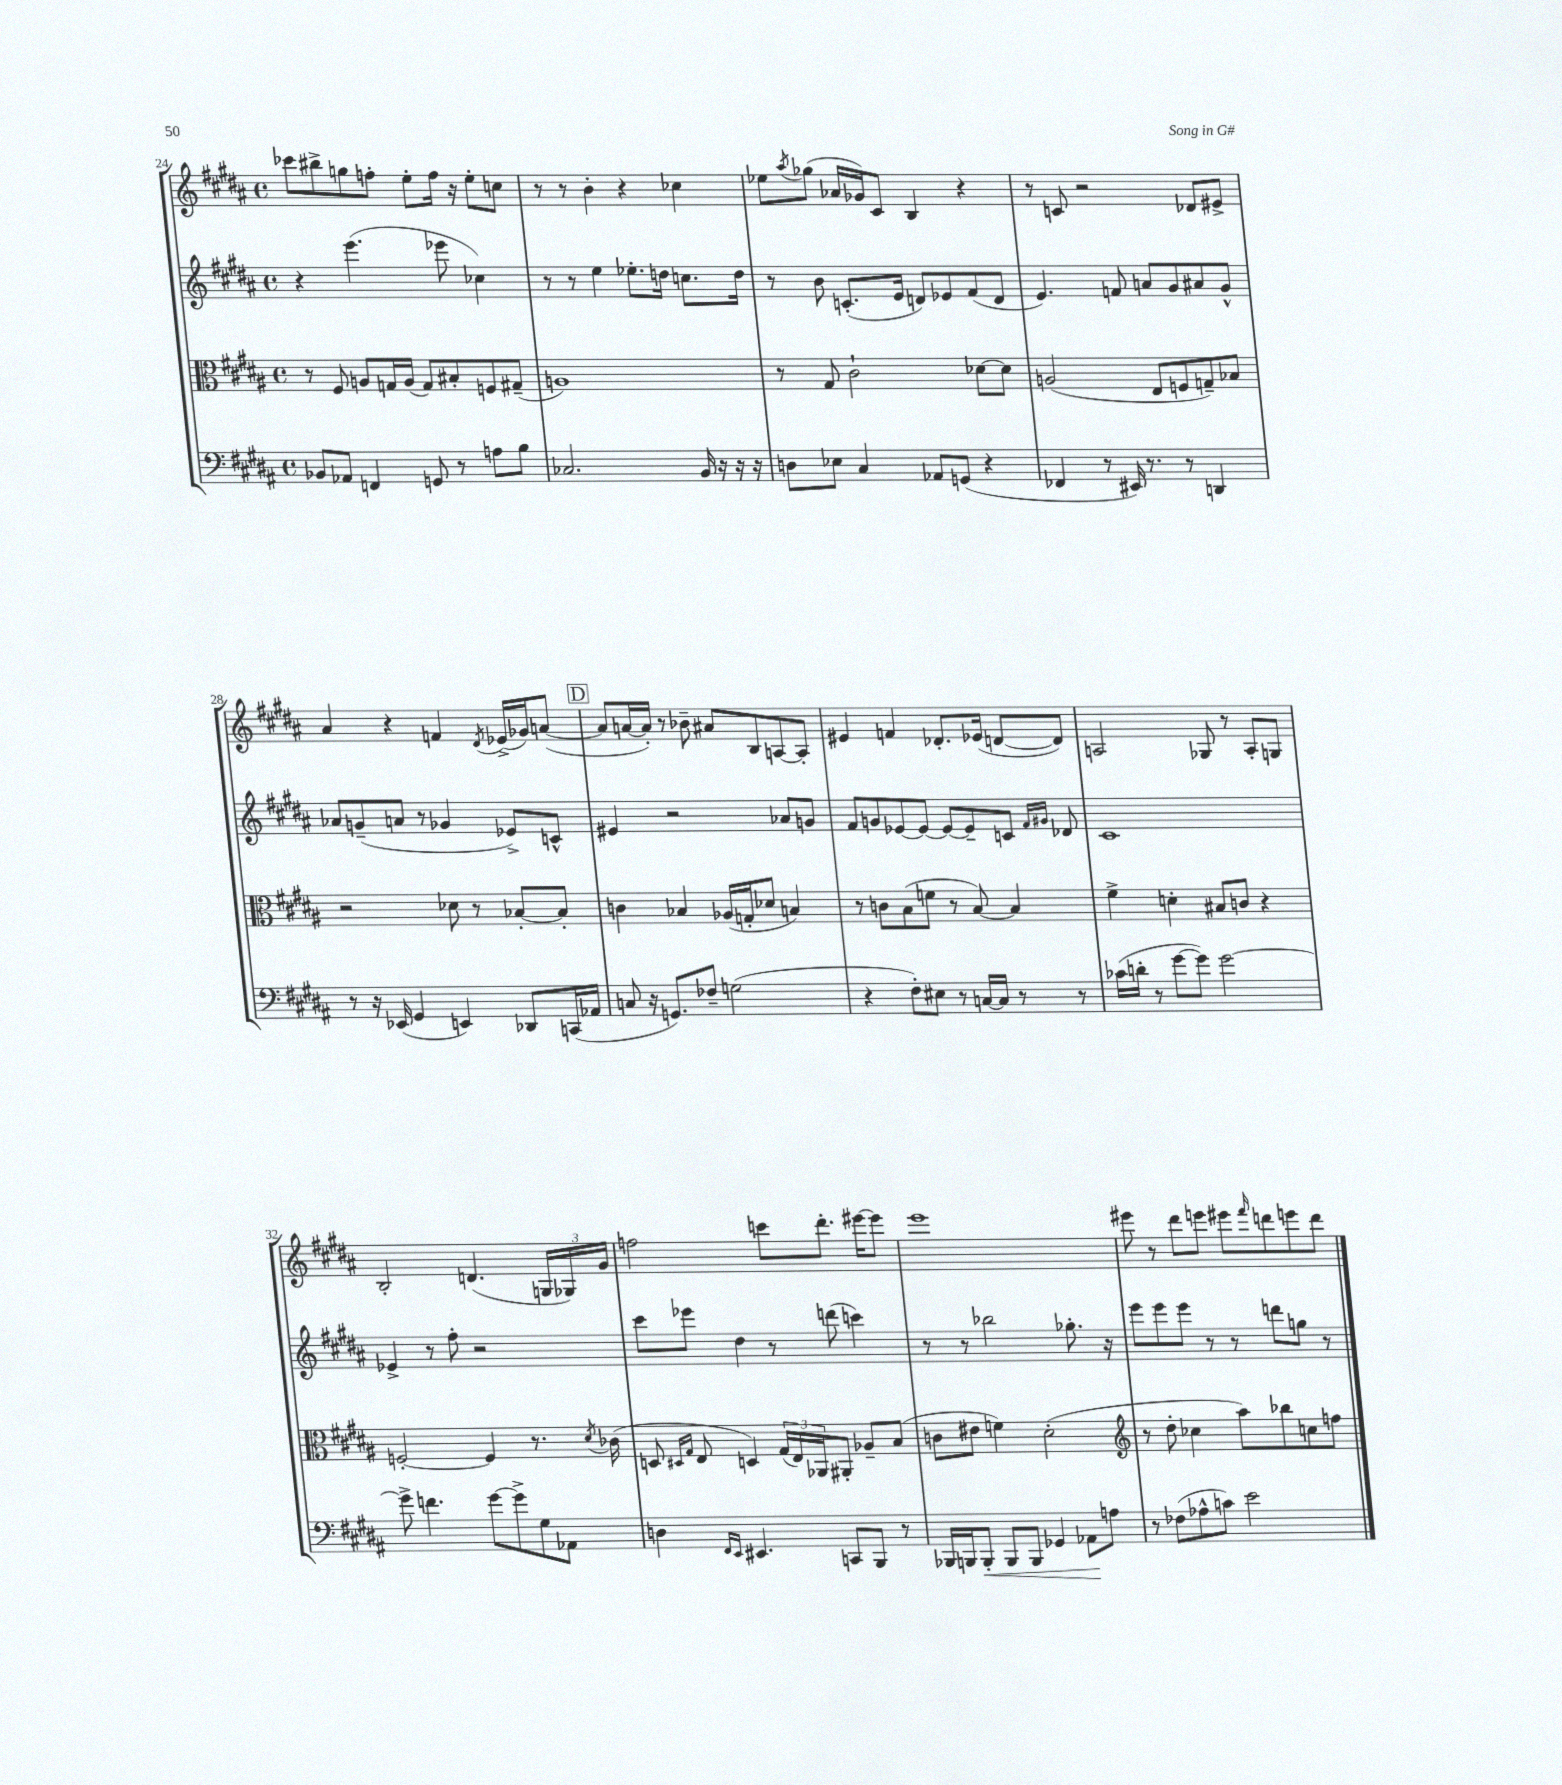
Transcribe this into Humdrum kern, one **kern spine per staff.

**kern	**kern	**kern	**kern
*staff4	*staff3	*staff2	*staff1
*clefF4	*clefC3	*clefG2	*clefG2
*k[f#c#g#d#a#]	*k[f#c#g#d#a#]	*k[f#c#g#d#a#]	*k[f#c#g#d#a#]
*M4/4	*M4/4	*M4/4	*M4/4
*met(c)	*met(c)	*met(c)	*met(c)
8BB-/L	8r	4r	8ccc-\L
8AA-/J	8F#/	.	8bb#^\
4FF/	8A/L	(4.eee\	8gg\
.	16G/L	.	8ff'\J
.	(16A/JJ	.	.
8GG/	8G/L)	.	8ee'\L
8r	8B#'/	8eee-\	16ff\Jk
.	.	.	16r
8A\L	8F/	4cc-\)	8ee'\L
8B\J	(8G#~/J	.	8cc\J
=	=	=	=
2.C-/	1A)	8r	8r
.	.	8r	8r
.	.	4ee\	4b'\
.	.	8.ee-'\L	4r
.	.	16dd\Jk	.
16BB/	.	8.cc\L	4cc-\
16r	.	.	.
16r	.	.	.
16r	.	16dd\Jk	.
=	=	=	=
8D\L	8r	8r	8ee-\L
.	.	.	8qaa#/
8E-\J	8G#/	8b\	(8gg-\J
4C#/	2c#`\	(8.c'/L	16a-/LL
.	.	.	16g-/J)
.	.	.	8c#/J
.	.	16e/Jk	.
8AA-/L	.	8d/L)	4B/
(8GG/J	.	8e-/	.
4r	[8d-\L	(8f#/	4r
.	8d-\]J	8d/J	.
=	=	=	=
4FF-/	(2A/	4.e/)	8r
.	.	.	8c/
8r	.	.	2r
16EE#/)	.	8f/	.
8.r	.	.	.
.	8E/L	8a/L	.
8r	8F/	8g#/	.
4DD/	8G~/)	8a#/	8d-/L
.	8B-/J	8g#^^/J	8e#^/J
=	=	=	=
8r	2r	8a-/L	4a#/
16r	.	(8g~/	.
(16EE-/	.	.	.
4GG#/	.	8a/J	4r
.	.	8r	.
4EE/)	8d-\	4g-/	4f/
.	8r	.	.
.	.	.	8qd#/
8DD-/L	[8B-'/L	8e-^/L)	(16e-^/LL
.	.	.	16g-/J)
(16CC/L	8B-'/]J	8c^^/J	([8a/J
16AA-/JJ	.	.	.
=	=	=	=
8C/	4c\	4e#/	8a/]L
16r	.	.	[16a/L
8.GG/L)	.	.	16a'/]JJ)
.	4B-/	2r	8r
8F-~/J	.	.	8b-~\
(2G\	(16A-/LL	.	8a#/L
.	16G'/J	.	.
.	8d-/J	.	8B/
.	4B/)	8a-/L	[8A/
.	.	8g/J	8A'/]J
=	=	=	=
4r	8r	8f#/L	4e#/
.	8c\L	8g/	.
8F#'\L)	(8B\	[8e-/	4f/
8E#\J	8f\J	8e-/_J	.
8r	8r	8e-/_L	8.d-'/L
[16C/LL	[8B/)	8e-~/]	.
16C/]JJ	.	.	(16e-/Jk
8r	4B/]	8c/J	[8d/L
.	.	16qqf#/LL	.
.	.	16qqg#/JJ	.
8r	.	8d-/	8d/]J)
=	=	=	=
(16c-\LL	4f#^\	1c#	2A/
16d'\JJ	.	.	.
8r	.	.	.
[8g#\L	4d'\	.	.
8g#\]J)	.	.	.
[2g#\	8B#/L	.	8G-/
.	8c/J	.	8r
.	4r	.	8A'/L
.	.	.	8G/J
=	=	=	=
8g#^\]	[2F'/	4e-^/	2B'/
4.f\	.	.	.
.	.	8r	.
.	.	8ff#'\	.
[8g#\L	4F/]	2r	(4.d/
8g#^\]	.	.	.
8G#\	8.r	.	.
8AA-\J	.	.	24G/LL
.	.	.	24G-/)
.	8qd#/	.	.
.	(16c-\	.	.
.	.	.	24g#/JJ
=	=	=	=
4D\	8D/	8ccc#\L	2ff\
.	16qqD#/LL	.	.
.	16qqG#/JJ	.	.
.	8E/	8eee-\J	.
16qqFF#/LL	.	.	.
16qqEE/JJ	.	.	.
4.EE#/	4D/)	4dd#\	.
.	(24G#/LL	8r	8ccc\L
.	24E/)	.	.
.	24AA-/J	.	.
8CC/L	8AA#'/J	(8ddd\	8.ddd#'\J
8BBB/J	8A-~/L	4ccc\)	.
.	.	.	[16eee#\LK
8r	(8B/J	.	8eee#\]J
=	=	=	=
16BBB-/LL	8c\L	8r	1eee
16BBB/J	.	.	.
8BBB'/J	8e#\J	8r	.
8BBB/L	4f\)	2bb-\	.
8BBB/J	.	.	.
4GG-/	(2d#'\	.	.
8AA-\L	.	8.gg-'\	.
8A\J	.	.	.
.	.	16r	.
=	=	=	=
*	*clefG2	*	*
8r	8r	8eee\L	8eee#\
(8F-\L	8dd#'\	8eee\	8r
8A-^^\	4cc-\	8eee\J	8ddd#\L
8c\J)	.	8r	8eee\J
2e\	8aa#\L)	8r	8eee#\L
.	.	.	16qqfff#/
.	8bb-\	8ddd\L	8ddd\
.	8cc\	8gg\J	8eee\
.	8ff\J	8r	8ddd\J
==	==	==	==
*-	*-	*-	*-
